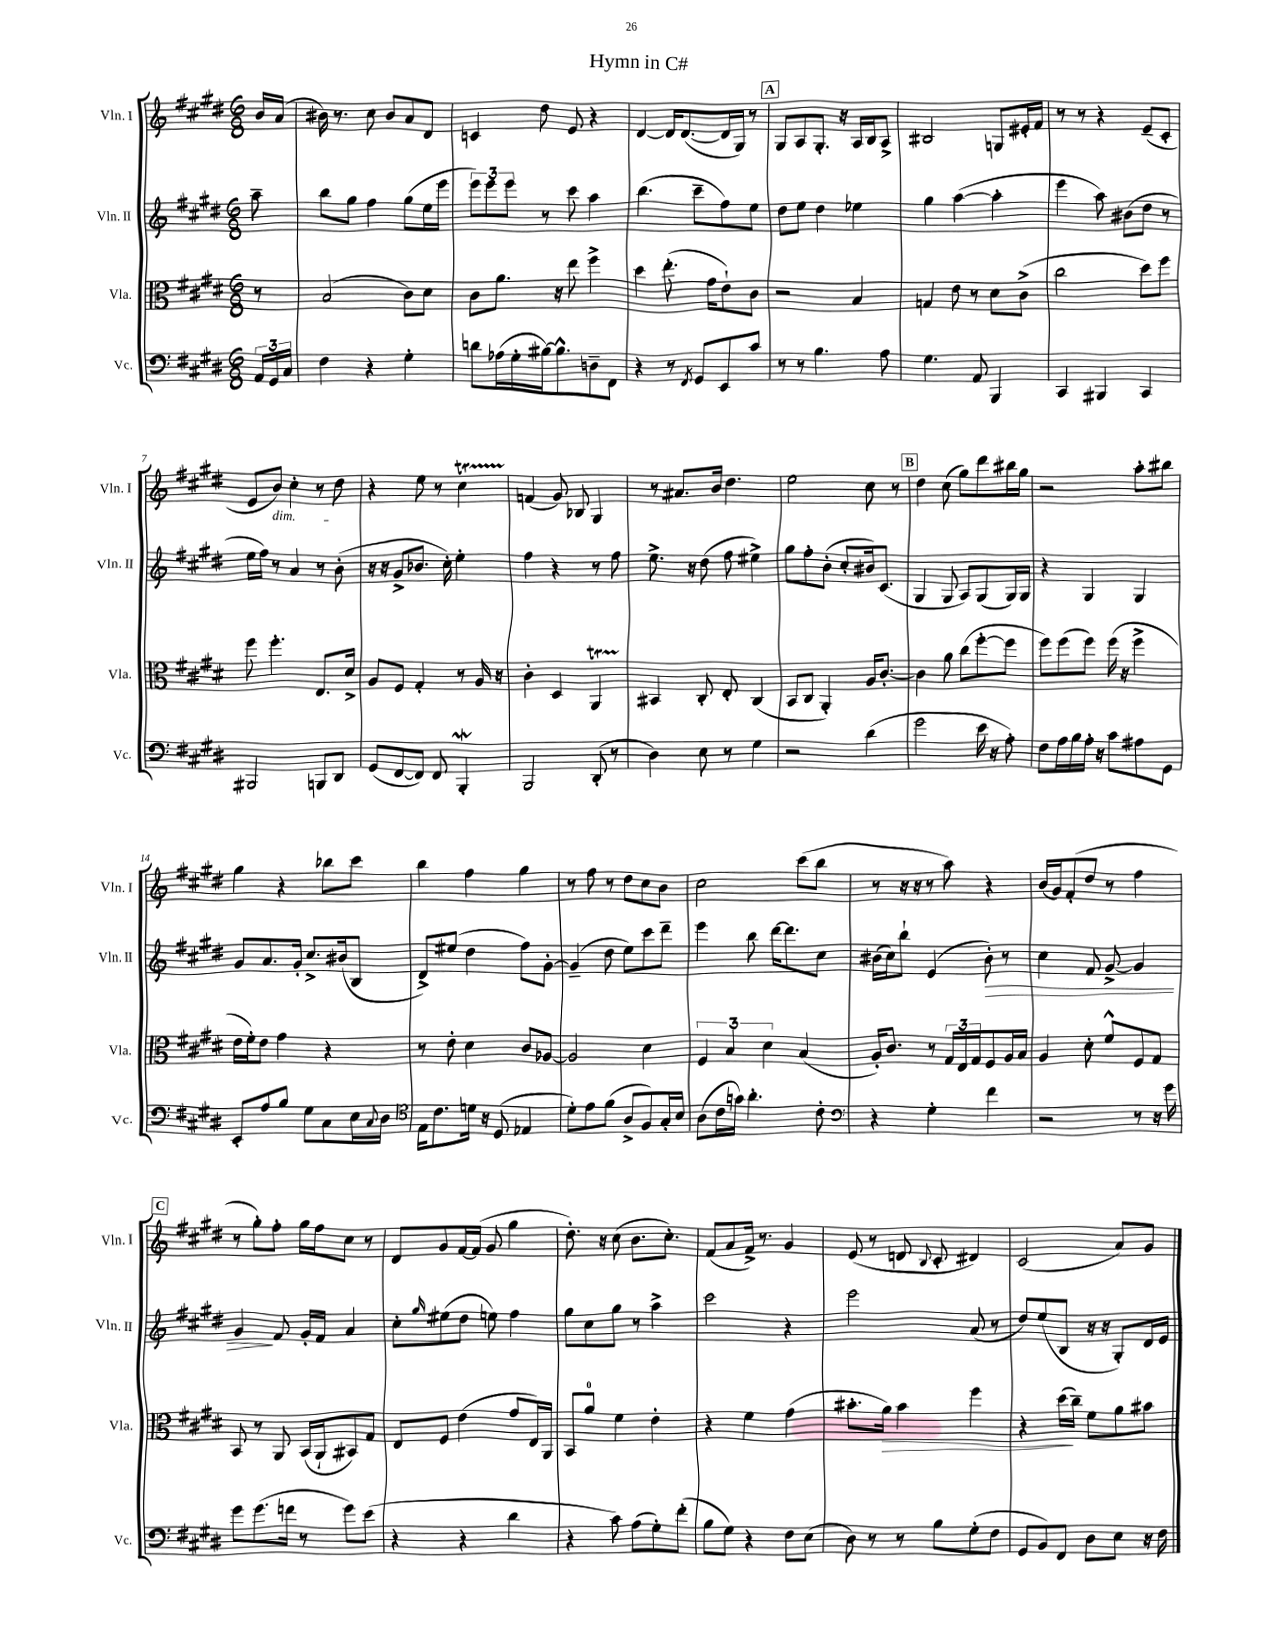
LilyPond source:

\header { title = "Hymn in C#" }
<<
\new StaffGroup <<
\new Staff = "s0" \with { instrumentName = "Vln. I" shortInstrumentName = "Vln. I" } {
    \clef treble \key e \major \numericTimeSignature \time 6/8 \partial 8
    b'16 a'16( |
    bis'16) r8. cis''8 bis'8 a'8 dis'8 |
    c'4 dis''8 e'8 r4 |
    dis'4~ dis'16 dis'8.~( dis'16 gis16) r8 |
    \mark \markup { \box "A" } gis8 a8 gis8.-. r16 a16 b16 a8-> |
    bis2 g8 eis'16-. fis'16 |
    r8 r8 r4 e'8--( cis'8-. |
    e'8 b'8\dim) cis''4-. r8 dis''8\! |
    r4 e''8 r8 cis''4\startTrillSpan |
    f'4\stopTrillSpan( gis'8) bes8 gis4 |
    r8 ais'8. b'16 dis''4. |
    e''2 cis''8 r8 |
    \mark \markup { \box "B" } dis''4 cis''8( gis''8) dis'''8 bis''16 gis''16 |
    r2 a''8-. bis''8 |
    gis''4 r4 bes''8 cis'''8 |
    b''4 fis''4 gis''4 |
    r8 fis''8 r8 dis''8 cis''8 b'8 |
    cis''2 cis'''8( b''8 |
    r8 r16 r16 r8 a''8) r4 |
    b'16( gis'16) fis'8-.( dis''8 r8 fis''4 |
    \mark \markup { \box "C" } r8 gis''8-.) fis''8-. gis''16 fis''16 cis''8 r8 |
    dis'8 gis'8 fis'16~ fis'16( gis'8 gis''4 |
    dis''8.-.) r16 cis''8( b'8. cis''8.-.) |
    fis'8( a'8 fis'16->) r8. gis'4 |
    e'8( r8 d'8 \appoggiatura { b8 } cis'8-. dis'4) |
    cis'2( a'8) gis'8 \bar "|." |
}
\new Staff = "s1" \with { instrumentName = "Vln. II" shortInstrumentName = "Vln. II" } {
    \clef treble \key e \major \numericTimeSignature \time 6/8 \partial 8
    a''8-- |
    b''8 gis''8 fis''4 gis''8( e''16 e'''16 |
    \tuplet 3/2 { e'''8) e'''8 e'''8 } r8 cis'''8 a''4 |
    b''4.( cis'''8-- fis''8) e''8 |
    \mark \markup { \box "A" } dis''8 e''8 dis''4 ees''4 |
    gis''4 a''4~( a''4-. |
    e'''4 a''8) bis'8( dis''8 r8 |
    e''16 fis''16) r8 a'4 r8 b'8-.( |
    r16 r16 gis'8-> bes'8. cis''16-.) e''4-. |
    fis''4 r4 r8 fis''8 |
    e''8.-> r16 dis''8( fis''8 eis''4->) |
    gis''8 fis''8-. b'8-.( cis''8-. bis'16) cis'8.( |
    \mark \markup { \box "B" } gis4 gis8 a8) gis8( gis16) gis16 |
    r4 gis4 gis4 |
    gis'8 a'8. gis'16-. cis''8.-> bis'16( b8 |
    dis'8->) eis''8( dis''4 fis''8) gis'8~-. |
    gis'4--( dis''8 e''8) cis'''8 dis'''8-- |
    e'''4 b''8 dis'''16~ dis'''8. cis''8 |
    bis'16( cis''16) b''8-! e'4( bis'8-.\>) r8 |
    cis''4 fis'8 gis'8~-> gis'4 |
    \mark \markup { \box "C" } gis'4\! fis'8 gis'16-. fis'16 a'4 |
    cis''8-. \grace { gis''16 } eis''8( dis''8 e''8) fis''4 |
    gis''8 cis''8 gis''8 r8 a''4-> |
    cis'''2 r4 |
    e'''2 a'8( r8 |
    dis''8) e''8( b8 r16 r16 gis8-.) dis'16 e'16 \bar "|." |
}
\new Staff = "s2" \with { instrumentName = "Vla." shortInstrumentName = "Vla." } {
    \clef alto \key e \major \numericTimeSignature \time 6/8 \partial 8
    r8 |
    b2( cis'8) dis'8 |
    cis'8 a'8. r16 e''8 fis''4-> |
    dis''4 e''8.-.( gis'16 e'8-!) cis'8 |
    \mark \markup { \box "A" } r2 b4 |
    g4 e'8 r8 dis'8 cis'8->( |
    cis''2 dis''8) fis''8 |
    fis''8 fis''4.-. e8. dis'16-> |
    a8 fis8 gis4-. r8 a16 r16 |
    cis'4-. dis4 a,4\startTrillSpan |
    bis,4\stopTrillSpan cis8-. e8-. cis4( |
    b,8 cis8 a,4-.) a16 cis'8.~-. |
    \mark \markup { \box "B" } cis'4 a'8 cis''8( fis''8~-. fis''8 |
    fis''8) fis''8( fis''8) fis''16( r16 fis''4-> |
    e'16 fis'16-.) e'8 gis'4 r4 |
    r8 e'8-. dis'4 cis'8 aes8~ |
    aes2 dis'4 |
    \tuplet 3/2 { fis4 b4 dis'4 } b4( |
    a16-.) cis'8. r8 \tuplet 3/2 { gis16 e16 gis16 } fis8 a16 b16 |
    a4 dis'8-. fis'8-^ fis8 gis8 |
    \mark \markup { \box "C" } b,8 r8 a,8 b,16( a,16-! bis,8) gis8 |
    e8 fis8 e'4( gis'8 e16) a,16 |
    b,8 a'8-0 fis'4 e'4-. |
    r4 fis'4 gis'4( |
    bis'8.-. a'16\>) bis'4 fis''4 |
    r4 dis''16\!( cis''16--) fis'8 a'8 bis'8 \bar "|." |
}
\new Staff = "s3" \with { instrumentName = "Vc." shortInstrumentName = "Vc." } {
    \clef bass \key e \major \numericTimeSignature \time 6/8 \partial 8
    \tuplet 3/2 { a,16 gis,16 cis16 } |
    fis4 r4 gis4-. |
    d'8 aes16( gis16-. bis16~) bis8.-^ d8-- fis,8 |
    r4 r8 \acciaccatura { fis,8 } gis,8 e,8 cis'8 |
    \mark \markup { \box "A" } r8 r8 b4. a8 |
    gis4. a,8 b,,4 |
    cis,4 bis,,4 cis,4 |
    bis,,2 b,,8 dis,8 |
    gis,8( fis,8~ fis,8) fis,8 b,,4-.\mordent |
    b,,2 dis,8-.( r8 |
    dis4) e8 r8 gis4 |
    r2 dis'4( |
    \mark \markup { \box "B" } gis'2 e'16 r16 a8-.) |
    fis8 a16 b16 a16-. r16 cis'8 ais8 gis,8 |
    e,8-. a8 b8 gis8 cis8 e16 \appoggiatura { cis8 } dis16 |
    \clef tenor e16 cis'8. d'16 r16 dis8( ees4 |
    dis'8-.) e'8 fis'8( a8-> fis8) gis16-. b16 |
    a8( cis'16 g'16) a'4.-. cis'8-. |
    \clef bass r4 gis4-. fis'4 |
    r2 r8 r16 gis'16 |
    \mark \markup { \box "C" } gis'8 gis'8.( f'16 r8 gis'8) e'8( |
    r4 r4 dis'4 |
    r4 cis'8) a8( gis8-.) fis'8-.( |
    b8 gis8) r4 fis8 e8( |
    dis8) r8 r8 b8 gis8-.( fis8 |
    gis,8 b,8) fis,8 dis8 e8 r16 fis16 \bar "|." |
}
>>
>>
